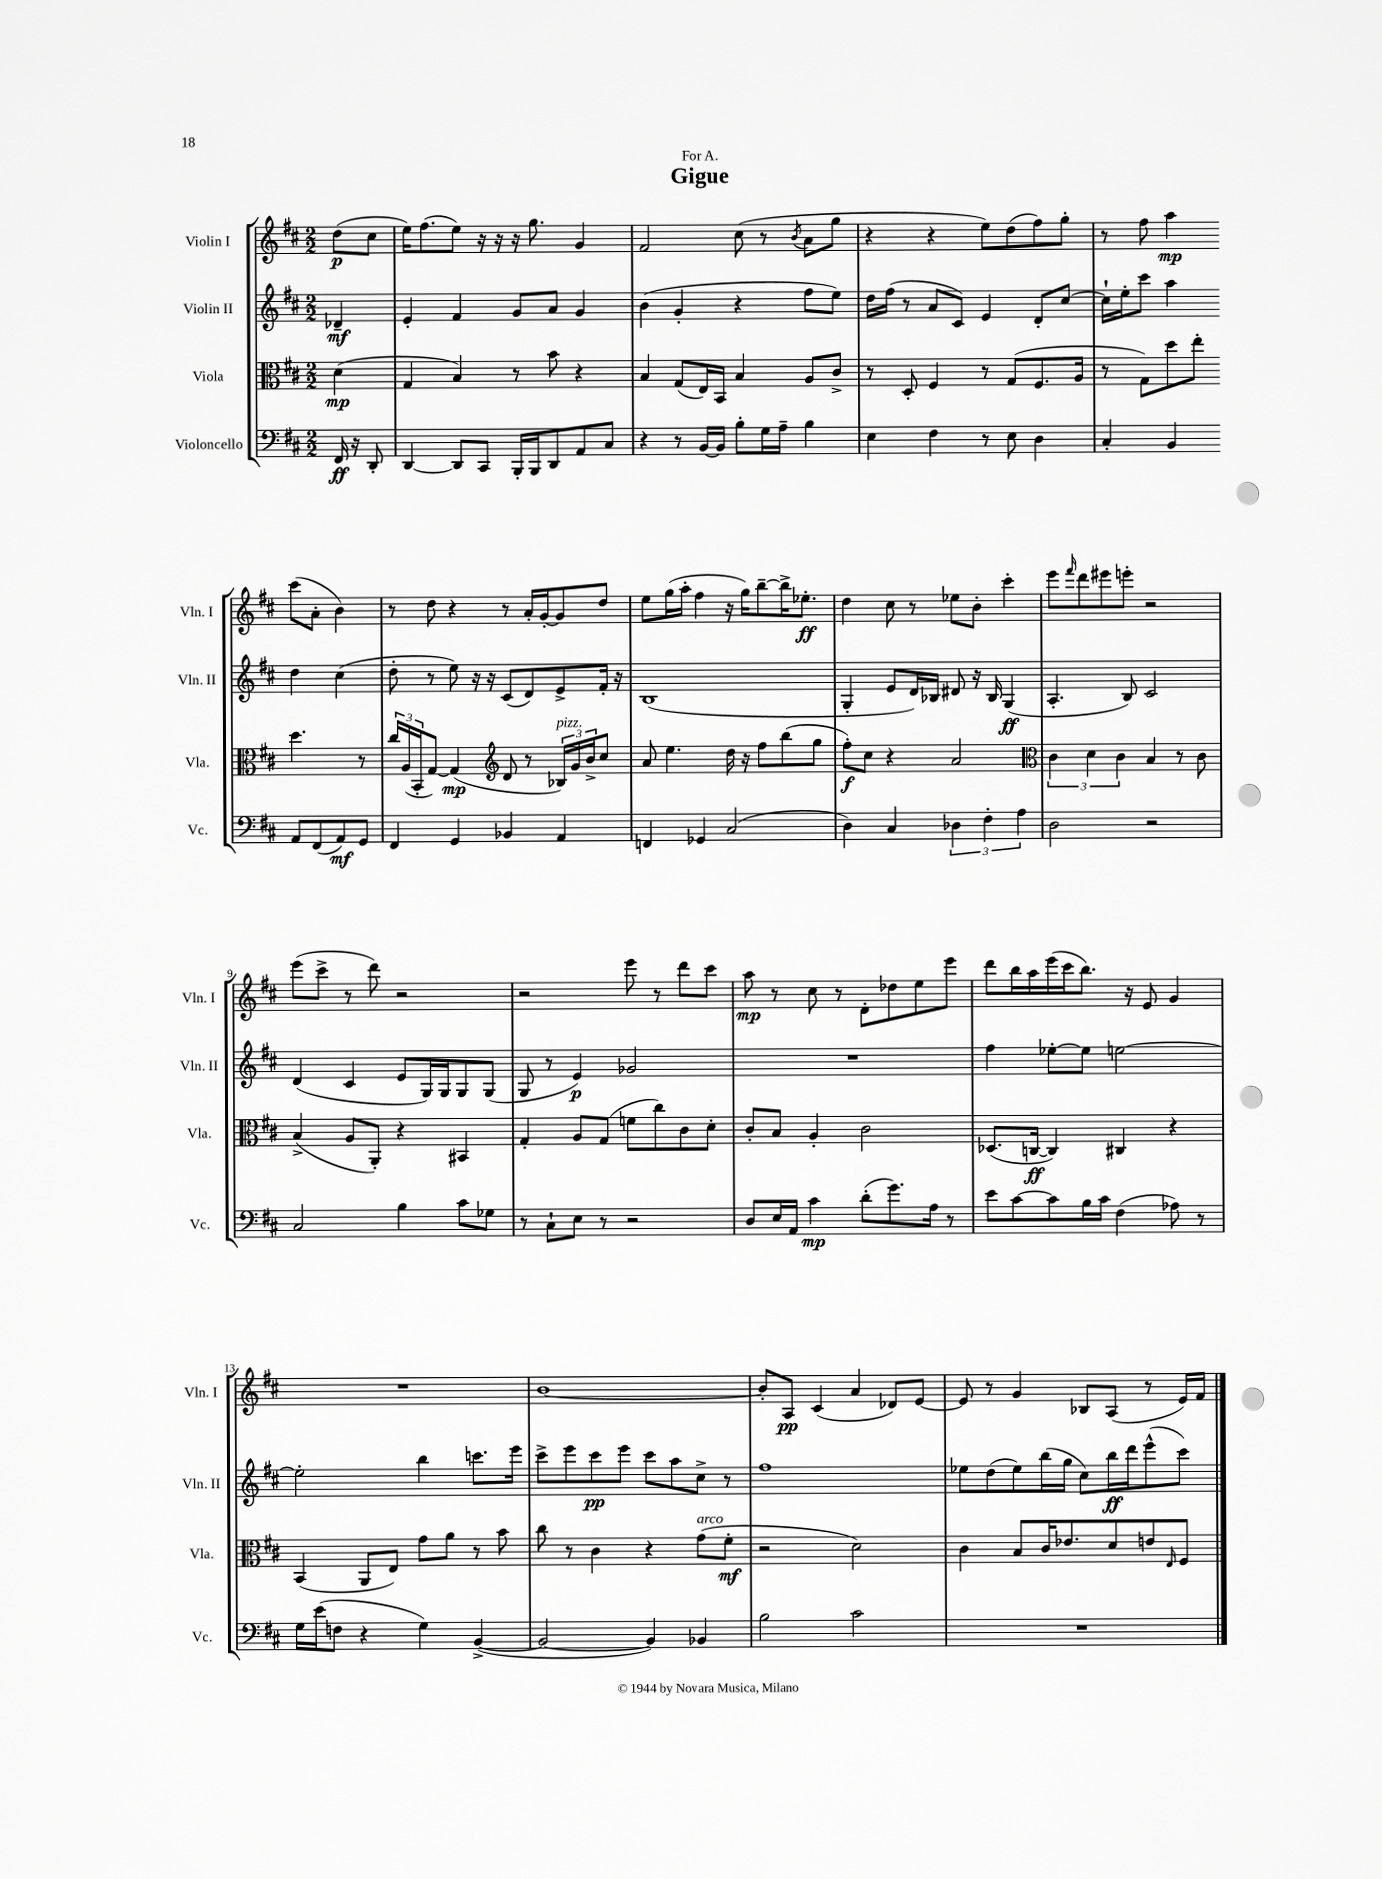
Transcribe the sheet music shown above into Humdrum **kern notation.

**kern	**kern	**kern	**kern
*staff4	*staff3	*staff2	*staff1
*clefF4	*clefC3	*clefG2	*clefG2
*k[f#c#]	*k[f#c#]	*k[f#c#]	*k[f#c#]
*M2/2	*M2/2	*M2/2	*M2/2
16FF#	(4d	4d-~	(8dd
16r	.	.	.
8DD'	.	.	8cc#
=	=	=	=
[4DD	4G	4e'	16ee)
.	.	.	(8.ff#
8DD]	4B)	4f#	8ee)
8CC#	.	.	16r
.	.	.	16r
16BBB'	8r	8g	16r
16BBB	.	.	8.gg
8DD	8b	8a	.
8AA	4r	4g	4g
8C#	.	.	.
=	=	=	=
4r	4B	(4b	2f#
8r	(8G	4g'	.
[16BB	16E)	.	.
16BB]	16BB	.	.
8B'	4B	4r	(8cc#
16G	.	.	8r
16A~	.	.	.
.	.	.	8qb
4B	8A	8ff#	8a
.	8c#^	8ee)	8gg
=	=	=	=
4E	8r	16dd	4r
.	.	(16ff#	.
.	8D'	8r	.
4F#	4F#	8a	4r
.	.	8c#)	.
8r	8r	4e	8ee)
8E	(8G	.	(8dd
4D	8.F#	8d'	8ff#)
.	.	[8cc#	8gg'
.	16A	.	.
=	=	=	=
4C#'	8r	16cc#`]	8r
.	.	16ee'	.
.	8G)	8ccc#	8ff#
4BB	8dd	4aa	4aa
.	8ee'	.	.
8AA	4.dd	4dd	(8ccc#
(8FF#	.	.	8a'
8AA)	.	(4cc#	4b)
8GG	8r	.	.
=	=	=	=
4FF#	24cc#	8dd'	8r
.	(24A	.	.
.	24BB'	.	.
.	[8G)	8r	8dd
4GG	(4G]	8ee)	4r
.	.	16r	.
.	.	16r	.
*	*clefG2	*	*
4BB-	8d	(8c#	8r
.	8r	8d)	16a'
.	.	.	[16g'
4AA	24B-)	8e^	8g]
.	24g	.	.
.	24b^	.	.
.	8cc#	16f#'	8dd
.	.	16r	.
=	=	=	=
4FF	8a	(1B	8ee
.	4.ee	.	(16gg
.	.	.	16aa'
4GG-	.	.	4ff#
(2C#	16dd	.	16r
.	16r	.	16gg)
.	8ff#	.	[8bb~
.	(8bb	.	16bb^]
.	.	.	8.ee-'
.	8gg	.	.
=	=	=	=
4D)	8ff#')	4G'	4dd
.	8cc#	.	.
4C#	4r	8e	8cc#
.	.	16d)	8r
.	.	16B-	.
6D-	2a	8d#	8ee-
.	.	16r	8b'
6F#'	.	.	.
.	.	16B-	.
.	.	(4G	4ccc#'
6A	.	.	.
=	=	=	=
*	*clefC3	*	*
2D	6c#	4.A'	8eee
.	.	.	16qqfff#
.	.	.	8ddd
.	6d	.	.
.	.	.	8eee#
.	6c#	.	.
.	.	8B)	8eee'
2r	4B	2c#	2r
.	8r	.	.
.	8c#	.	.
=	=	=	=
2C#	(4B^	(4d	(8eee
.	.	.	8ccc#^
.	8A	4c#	8r
.	8AA')	.	8ddd)
4B	4r	8e	2r
.	.	16G)	.
.	.	16G	.
8c#	4BB#	8G	.
8G-	.	(8G	.
=	=	=	=
8r	4G'	8G	2r
8C#`	.	8r	.
8E	8A	4e)	.
8r	(8G	.	.
2r	8f	2g-	8eee
.	8cc#)	.	8r
.	8c#	.	8ddd
.	8d'	.	8ccc#
=	=	=	=
8D	8c#'	1r	8aa
16E	8B	.	8r
16AA	.	.	.
4c#	4A'	.	8cc#
.	.	.	8r
(8d'	2c#	.	8d'
8.g)	.	.	8dd-
.	.	.	8ee
16A	.	.	.
8r	.	.	8eee
=	=	=	=
8e	(8.D-	4ff#	8ddd
[8c#	.	.	16bb
.	[16C	.	16aa
8c#]	4C])	[8ee-'	(16eee
.	.	.	16ccc#
16B	.	8ee-]	8.bb)
16c#	.	.	.
(4F#	4C#	[2ee	.
.	.	.	16r
.	.	.	8e
8A-)	4r	.	4g
8r	.	.	.
=	=	=	=
16G	(4BB	2ee']	1r
(16e	.	.	.
8F	.	.	.
4r	8AA	.	.
.	8E)	.	.
4G)	8g	4bb	.
.	8a	.	.
([4BB^	8r	8.ccc	.
.	8b	.	.
.	.	16eee	.
=	=	=	=
2BB_	8cc#	8ccc#^	[1b
.	8r	8eee	.
.	4c#	8ccc#	.
.	.	8eee	.
4BB])	4r	8ccc#	.
.	.	8aa	.
4BB-	(8g	8cc#^	.
.	8f#'	8r	.
=	=	=	=
2B	2r	1ff#	8b']
.	.	.	8A
.	.	.	(4c#
2c#	2d)	.	4a
.	.	.	8d-)
.	.	.	[8e
=	=	=	=
1r	4c#	8ee-	8e]
.	.	(8dd	8r
.	8B	8ee-)	4g
.	16c#	(16bb	.
.	8.e-	16gg	.
.	.	8cc#)	8B-
.	8d	16bb	(8A
.	.	16ddd	.
.	8e	(8eee^^	8r
.	16qqE	.	.
.	8F#	8ccc#)	16e)
.	.	.	16f#
==	==	==	==
*-	*-	*-	*-
